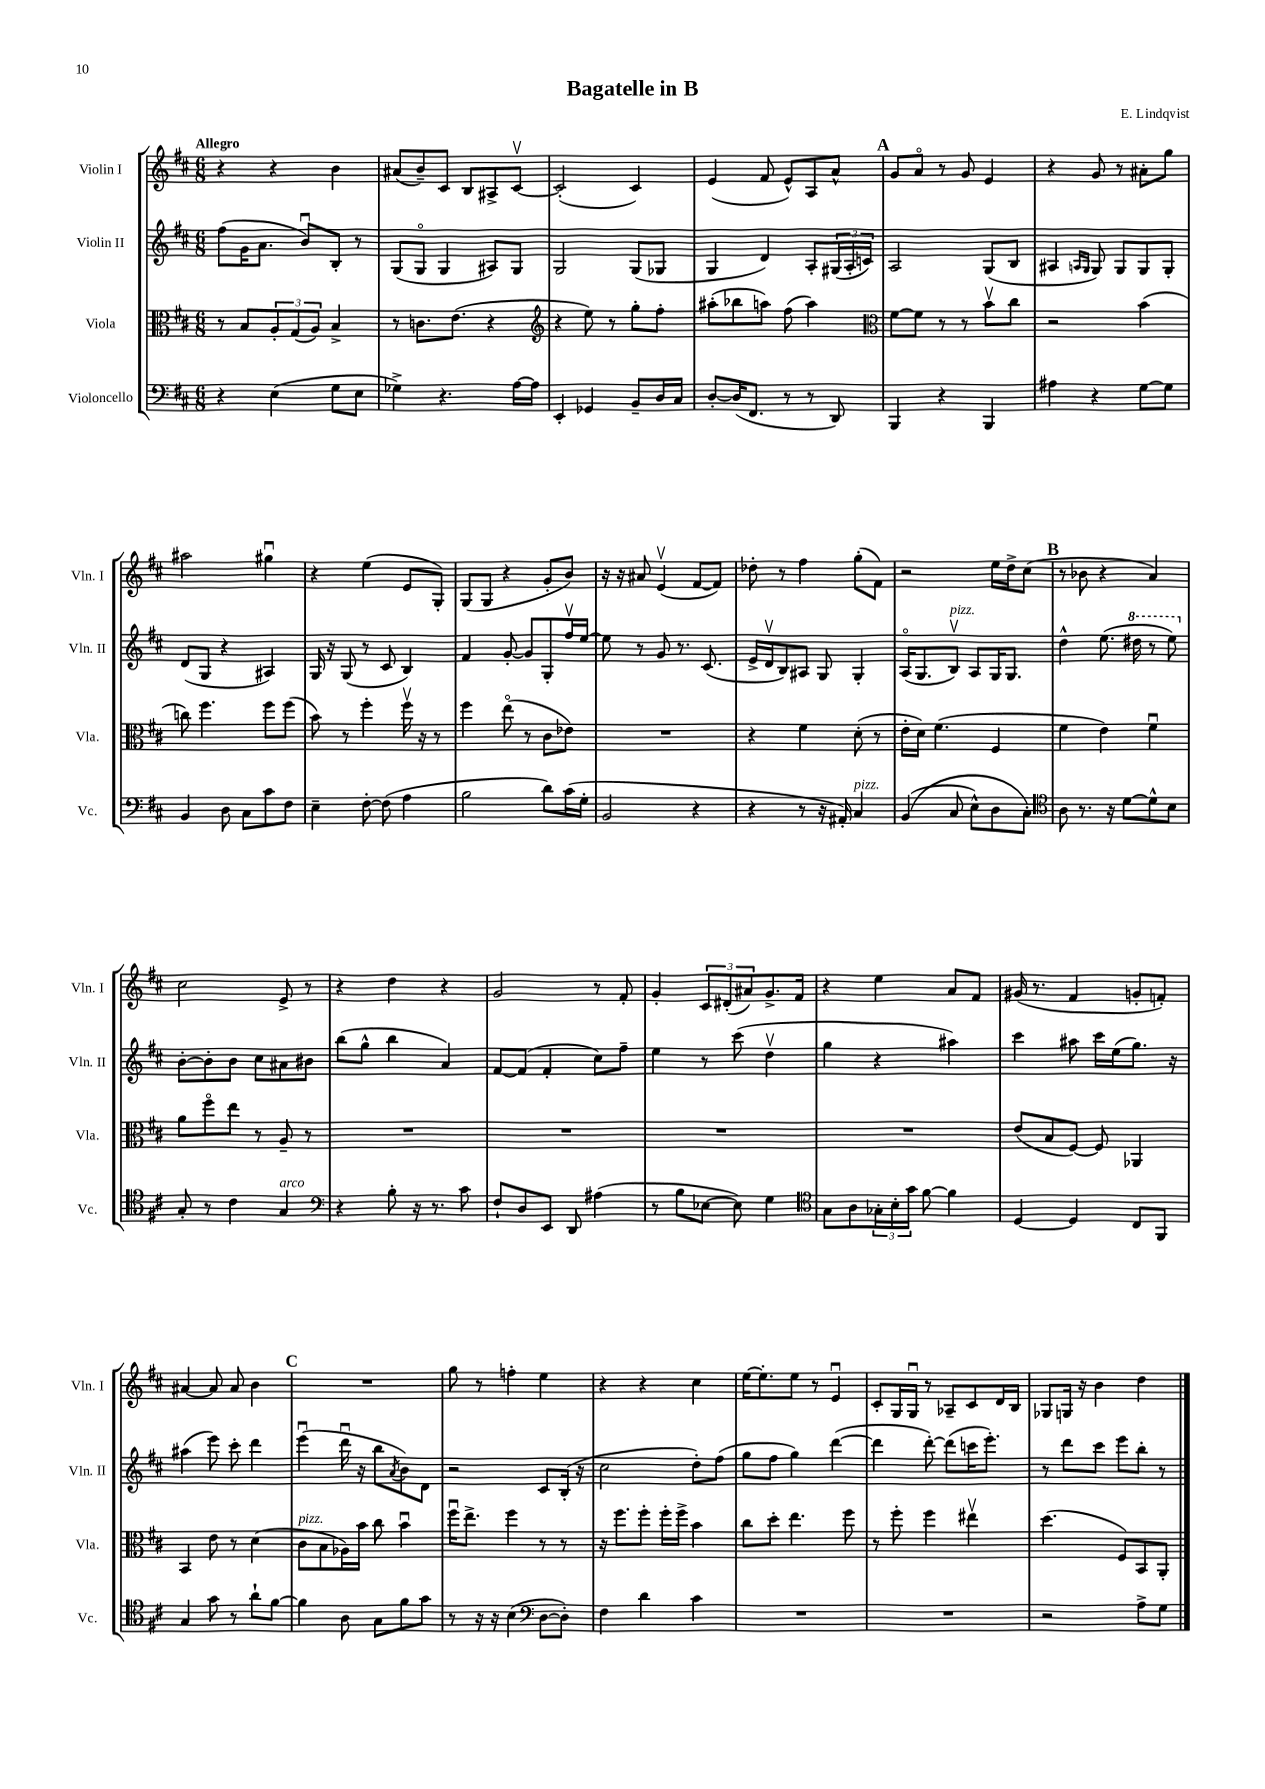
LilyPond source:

\header { title = "Bagatelle in B" composer = "E. Lindqvist" }
<<
\new StaffGroup <<
\new Staff = "s0" \with { instrumentName = "Violin I" shortInstrumentName = "Vln. I" } {
    \clef treble \key d \major \numericTimeSignature \time 6/8 \tempo "Allegro"
    r4 r4 b'4 |
    ais'8( b'8--) cis'8 b8 ais8-> cis'8~\upbow |
    cis'2-.( cis'4) |
    e'4( fis'8 e'8-^) a8 a'8-^ |
    \mark \markup { \bold "A" } g'8 a'8\flageolet r8 g'8 e'4 |
    r4 g'8 r8 ais'8-. g''8 |
    ais''2 gis''4\downbow |
    r4 e''4( e'8 g8-.) |
    g8( g8 r4 g'8-. b'8) |
    r16 r16 ais'8 e'4\upbow( fis'8~ fis'8) |
    des''8-. r8 fis''4 g''8-.( fis'8) |
    r2 e''16 d''16-> cis''8( |
    \mark \markup { \bold "B" } r8 bes'8 r4 a'4) |
    cis''2 e'8-> r8 |
    r4 d''4 r4 |
    g'2 r8 fis'8-. |
    g'4-. \tuplet 3/2 { cis'8 dis'8-.( ais'8) } g'8.-> fis'16 |
    r4 e''4 a'8 fis'8 |
    gis'16( r8. fis'4 g'8-. f'8-.) |
    ais'4~ ais'8 ais'8 b'4 |
    \mark \markup { \bold "C" } R2. |
    g''8 r8 f''4-. e''4 |
    r4 r4 cis''4 |
    e''16~ e''8.-. e''8 r8 e'4\downbow |
    cis'8-. g16 g16\downbow r8 aes8-- cis'8 d'16 b16 |
    ges8 g16 r16 b'4 d''4 \bar "|." |
}
\new Staff = "s1" \with { instrumentName = "Violin II" shortInstrumentName = "Vln. II" } {
    \clef treble \key d \major \numericTimeSignature \time 6/8
    fis''8( g'16 a'8. b'8\downbow) b8-. r8 |
    g8( g8\flageolet g4 ais8) g8 |
    g2 g8( ges8 |
    g4 d'4) a8-. \tuplet 3/2 { gis16( a16-. c'16) } |
    \mark \markup { \bold "A" } a2 g8( b8 |
    ais4 \grace { a16 g16 } g8) g8 g8 g8-. |
    d'8( g8 r4 ais4) |
    g16 r16 g8( r8 cis'8 b4) |
    fis'4 g'8~-. g'8 g8-. fis''16\upbow e''16~ |
    e''8 r8 g'8 r8. cis'8.( |
    e'16-> d'16\upbow b8) ais8 g8 g4-. |
    a16\flageolet( g8. b8\upbow^\markup { \italic "pizz." }) a8 g16 g8. |
    \mark \markup { \bold "B" } d''4-^ e''8.( \ottava #1 dis'''16 r8 e'''8) \ottava #0 |
    b'8~-. b'8-. b'8 cis''8 ais'8 bis'8 |
    b''8( g''8-^ b''4 a'4) |
    fis'8~ fis'8( fis'4-. cis''8) fis''8-- |
    e''4 r8 cis'''8( d''4\upbow |
    g''4 r4 ais''4) |
    cis'''4 ais''8 cis'''16 e''16( g''8.) r16 |
    ais''4( e'''8) cis'''8-. d'''4 |
    \mark \markup { \bold "C" } e'''4\downbow( d'''16\downbow r16 b''8 \acciaccatura { a'8 } b'8) d'8 |
    r2 cis'8 b16-.( r16 |
    cis''2 d''8-.) fis''8( |
    g''8 fis''8 g''4) d'''4~( |
    d'''4 d'''8~-.) d'''8( c'''16 e'''8.-.) |
    r8 d'''8 cis'''8 e'''8 b''8-. r8 \bar "|." |
}
\new Staff = "s2" \with { instrumentName = "Viola" shortInstrumentName = "Vla." } {
    \clef alto \key d \major \numericTimeSignature \time 6/8
    r8 b8 \tuplet 3/2 { a8-. g8( a8) } b4-> |
    r8 c'8. e'8.( r4 |
    \clef treble r4 e''8) r8 g''8-. fis''8-. |
    ais''8-.( bes''8 a''8) fis''8( a''4) |
    \mark \markup { \bold "A" } \clef alto fis'8~ fis'8 r8 r8 b'8\upbow cis''8 |
    r2 b'4( |
    c''8) fis''4. fis''8 fis''8( |
    b'8) r8 fis''4-. fis''16\upbow r16 r8 |
    fis''4 e''8\flageolet( r8 cis'8 ees'8) |
    R2. |
    r4 fis'4 d'8-.( r8 |
    e'16-. d'16) fis'4.( fis4 |
    \mark \markup { \bold "B" } fis'4 e'4) fis'4\downbow |
    a'8 fis''8\flageolet e''8 r8 a8-- r8 |
    R2. |
    R2. |
    R2. |
    R2. |
    e'8( b8 fis8~) fis8 aes,4 |
    b,4 e'8 r8 d'4( |
    \mark \markup { \bold "C" } cis'8^\markup { \italic "pizz." } b8 aes16) b'16 cis''8 b'4\downbow |
    fis''16\downbow e''8.-> fis''4 r8 r8 |
    r16 fis''8. fis''8-. fis''16-. fis''16-> b'4 |
    cis''8 d''8-. e''4. fis''8 |
    r8 fis''8-. fis''4 eis''4\upbow |
    d''4.( fis8) b,8 a,8-. \bar "|." |
}
\new Staff = "s3" \with { instrumentName = "Violoncello" shortInstrumentName = "Vc." } {
    \clef bass \key d \major \numericTimeSignature \time 6/8
    r4 e4( g8 e8 |
    ges4->) r4. a16~ a16 |
    e,4-. ges,4 b,8-- d16 cis16 |
    d8~-. d16( fis,8. r8 r8 d,8) |
    \mark \markup { \bold "A" } b,,4 r4 b,,4 |
    ais4 r4 g8~ g8 |
    b,4 d8 cis8 cis'8 fis8 |
    e4-- fis8~-. fis8( a4 |
    b2 d'8) cis'16( g16-. |
    b,2 r4 |
    r4 r8 r16 ais,16-.) cis4^\markup { \italic "pizz." } |
    b,4(\( cis8 e8-^) d8 cis8-.\) |
    \mark \markup { \bold "B" } \clef tenor a8 r8. r16 d'8~ d'8-^ b8 |
    g8-. r8 cis'4 g4^\markup { \italic "arco" } |
    \clef bass r4 b8-. r16 r8. cis'8 |
    fis8-! d8 e,8 d,8 ais4( |
    r8 b8 ees8~ ees8) g4 |
    \clef tenor g8 a8 \tuplet 3/2 { ges16-. b16-. g'16 } fis'8~ fis'4 |
    d4~ d4 cis8 fis,8 |
    g4 g'8 r8 a'8-! fis'8~ |
    \mark \markup { \bold "C" } fis'4 a8 g8 fis'8 g'8 |
    r8 r16 r16 b4( \clef bass d8~ d8-.) |
    fis4 d'4 cis'4 |
    R2. |
    R2. |
    r2 a8-> g8 \bar "|." |
}
>>
>>
\layout { \context { \Score \remove "Bar_number_engraver" } }
